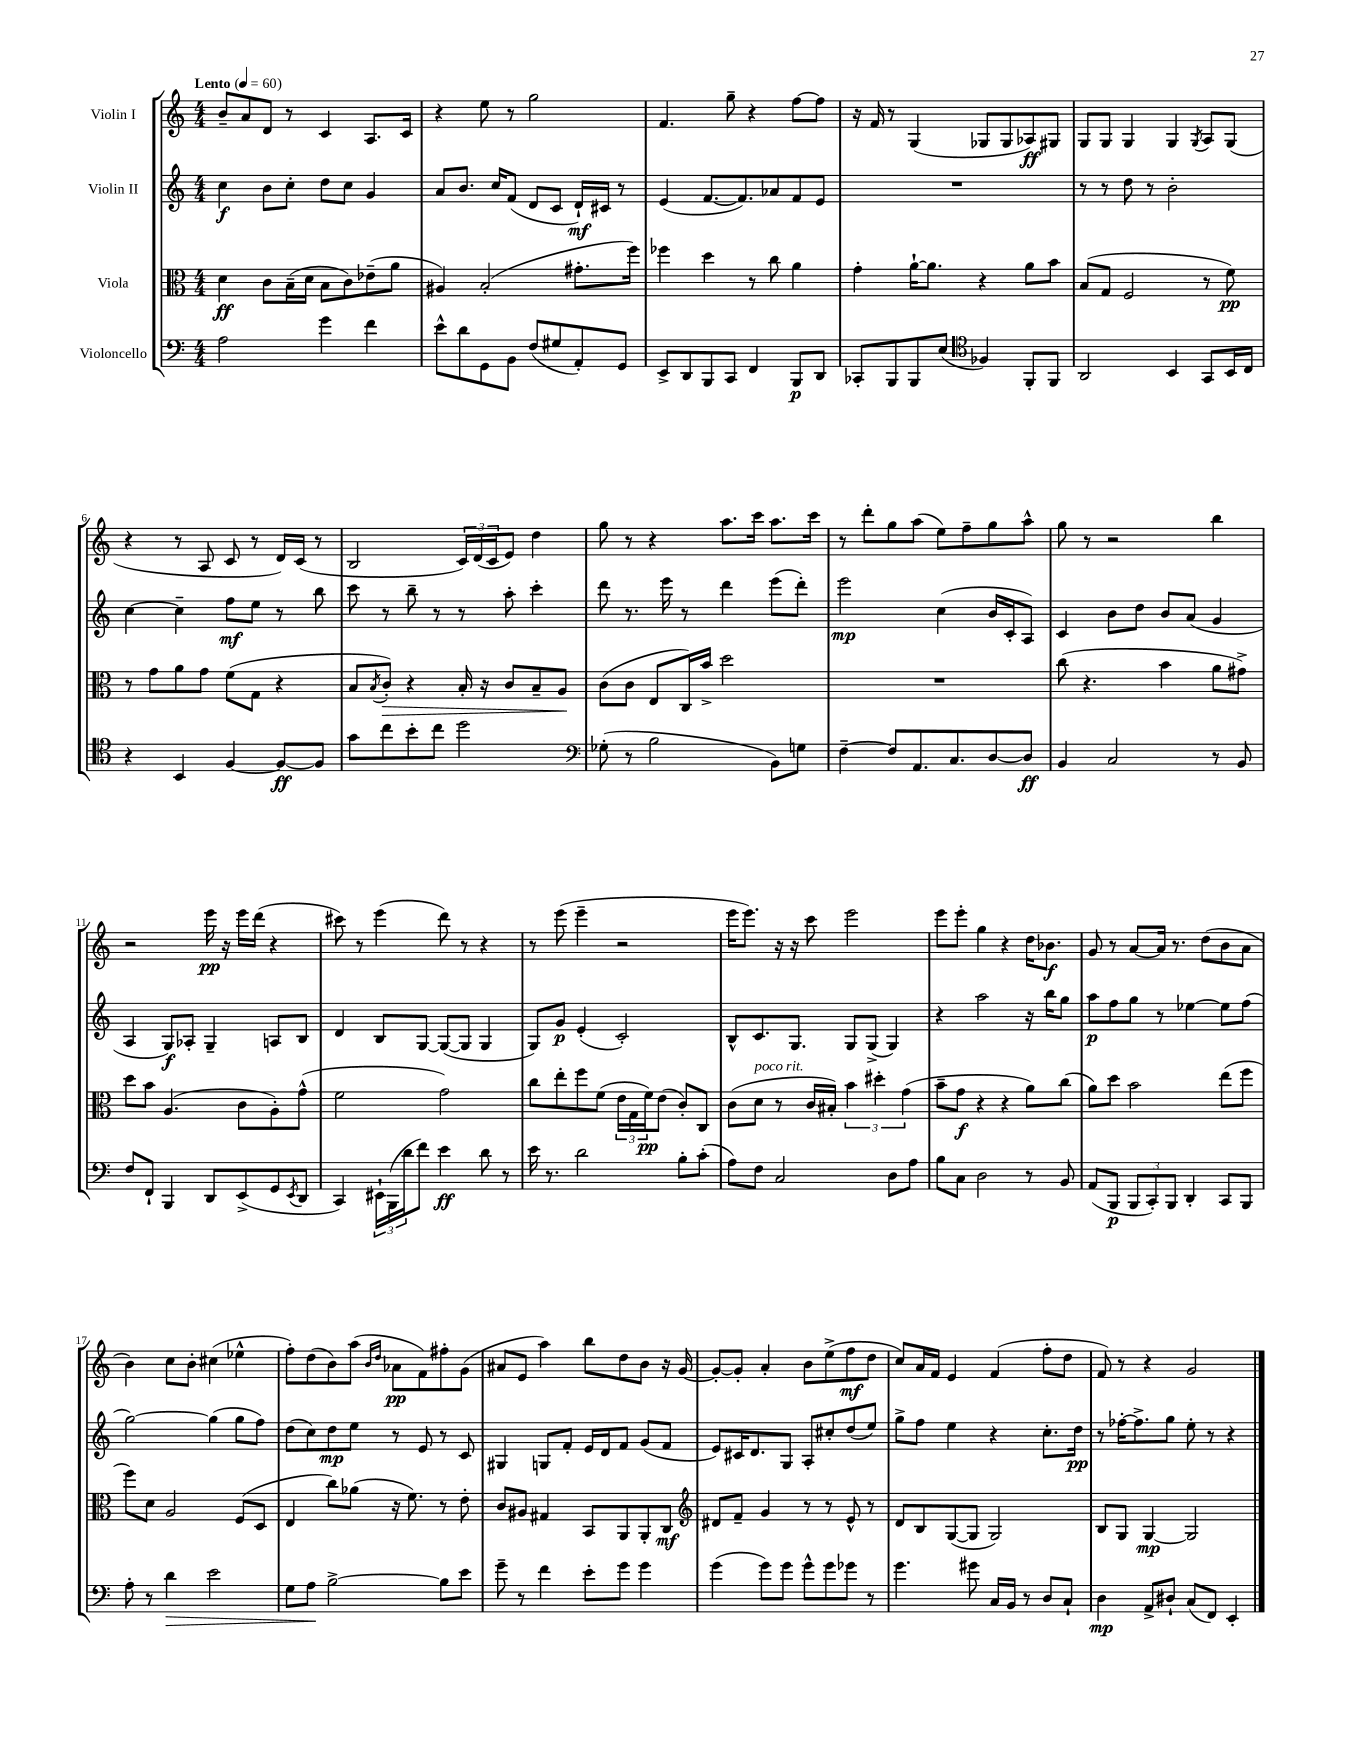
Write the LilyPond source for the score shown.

<<
\new StaffGroup <<
\new Staff = "s0" \with { instrumentName = "Violin I" } {
    \clef treble \key c \major \numericTimeSignature \time 4/4 \tempo "Lento" 4 = 60
    b'8-- a'8 d'8 r8 c'4 a8. c'16 |
    r4 e''8 r8 g''2 |
    f'4. g''8-- r4 f''8~ f''8 |
    r16 f'16 r8 g4( ges8 ges8 aes8\ff) gis8 |
    g8 g8 g4 g4 \acciaccatura { g8 } a8 g8( |
    r4 r8 a8 c'8 r8 d'16) c'16( r8 |
    b2 \tuplet 3/2 { c'16) d'16( c'16 } e'8) d''4 |
    g''8 r8 r4 a''8. c'''16 a''8. c'''16 |
    r8 d'''8-. g''8 a''8( e''8) f''8-- g''8 a''8-^ |
    g''8 r8 r2 b''4 |
    r2 e'''16\pp r16 e'''16 d'''16( r4 |
    cis'''8) r8 e'''4( d'''8) r8 r4 |
    r8 e'''8( e'''4-- r2 |
    e'''16 e'''8.) r16 r16 c'''8 e'''2 |
    e'''8 e'''8-. g''4 r4 d''16 bes'8.\f |
    g'8 r8 a'8~ a'16 r8. d''8( b'8 a'8 |
    b'4) c''8 b'8-. cis''4( ees''4-^ |
    f''8-.) d''8( b'8) a''8( \grace { b'16 d''16 } aes'8\pp f'8) fis''8-. g'8( |
    ais'8 e'8 a''4) b''8 d''8 b'8 r16 g'16~ |
    g'8~-. g'8-. a'4-. b'8 e''8->( f''8\mf d''8 |
    c''8) a'16 f'16 e'4 f'4( f''8-. d''8 |
    f'8) r8 r4 g'2 \bar "|." |
}
\new Staff = "s1" \with { instrumentName = "Violin II" } {
    \clef treble \key c \major \numericTimeSignature \time 4/4
    c''4\f b'8 c''8-. d''8 c''8 g'4 |
    a'8 b'8. c''16 f'8( d'8 c'8 d'16-!\mf) cis'16 r8 |
    e'4( f'8.~ f'8.) aes'8 f'8 e'8 |
    R1 |
    r8 r8 d''8 r8 b'2-. |
    c''4~ c''4-- f''8\mf e''8 r8 b''8 |
    c'''8 r8 b''8-- r8 r8 a''8-. c'''4-. |
    d'''8 r8. e'''16 r8 d'''4 e'''8( d'''8-.) |
    e'''2\mp c''4( b'16 c'16-. a8) |
    c'4 b'8 d''8 b'8 a'8( g'4 |
    a4 g8\f) aes8-. g4-- a8 b8 |
    d'4 b8 g8~ g8~( g8 g4 |
    g8) g'8\p e'4-.( c'2-.) |
    b8-^ c'8. g8. g8 g8->( g4) |
    r4 a''2 r16 b''16 g''8 |
    a''8\p f''8 g''8 r8 ees''4~ ees''8 f''8( |
    g''2~) g''4( g''8 f''8) |
    d''8( c''8) d''8\mp e''8 r8 e'8 r8 c'8 |
    gis4 g8 f'8-. e'16 d'16 f'8 g'8( f'8 |
    e'8) cis'16 d'8. g8 a8-. cis''8-. d''8( e''8) |
    g''8-> f''8 e''4 r4 c''8.-. d''16\pp |
    r8 fes''16~-. fes''8.-> g''8 e''8-. r8 r4 \bar "|." |
}
\new Staff = "s2" \with { instrumentName = "Viola" } {
    \clef alto \key c \major \numericTimeSignature \time 4/4
    d'4\ff c'8 b16--( d'16 b8 c'8) ees'8--( a'8 |
    ais4) b2-.( gis'8.-. f''16) |
    fes''4 d''4 r8 c''8 a'4 |
    g'4-. a'16~-! a'8. r4 a'8 b'8 |
    b8( g8 f2 r8 f'8\pp) |
    r8 g'8 a'8 g'8 f'8( g8 r4 |
    b8 \acciaccatura { b8 } c'8-.\>) r4 b16-. r16 c'8 b8-- a8\! |
    c'8( c'8 e8 c16) b'16-> d''2 |
    R1 |
    c''8( r4. b'4 a'8 gis'8->) |
    d''8 b'8 a4.( c'8 a8-.) g'8-^( |
    f'2 g'2) |
    c''8 e''8-. f''8 f'8( \tuplet 3/2 { e'16 g16 f'16\pp) } e'8( c'8-.) c8 |
    c'8( d'8^\markup { \italic "poco rit." } r8 c'16 bis16-.) \tuplet 3/2 { b'4 dis''4-. g'4( } |
    b'8-- g'8\f r4 r4 a'8) c''8( |
    a'8) d''8 b'2 e''8( f''8 |
    f''8) d'8 a2 f8( d8 |
    e4 c''8) aes'8( r16 f'8.) r8 e'8-. |
    c'8 ais8 gis4 b,8 a,8 a,8-. c8\mf |
    \clef treble dis'8 f'8-- g'4 r8 r8 e'8-^ r8 |
    d'8 b8 g8~( g8 g2) |
    b8 g8 g4~\mp g2 \bar "|." |
}
\new Staff = "s3" \with { instrumentName = "Violoncello" } {
    \clef bass \key c \major \numericTimeSignature \time 4/4
    a2 g'4 f'4 |
    e'8-^ d'8 g,8 b,8 f8( gis8 a,8-.) g,8 |
    e,8-> d,8 b,,8 c,8 f,4 b,,8\p d,8 |
    ces,8-. b,,8 b,,8 e8( \clef tenor fes4) f,8-. f,8 |
    a,2 b,4 g,8 b,16 c16 |
    r4 b,4 f4~ f8~\ff f8 |
    g'8 c''8 b'8-. c''8 d''2 |
    \clef bass ges8-.( r8 b2 b,8) g8 |
    f4~-- f8 a,8. c8. d8~ d8\ff |
    b,4 c2 r8 b,8 |
    f8 f,8-! b,,4 d,8 e,8->( g,8 \acciaccatura { e,8 } d,8 |
    c,4) \tuplet 3/2 { eis,16-! b,,16( d'16 } f'8) e'4\ff d'8 r8 |
    e'16 r8. d'2 b8-. c'8-.( |
    a8) f8 c2 d8 a8 |
    b8 c8 d2 r8 b,8 |
    a,8( b,,8\p \tuplet 3/2 { b,,8 c,8-.) b,,8 } d,4-. c,8 b,,8 |
    a8-. r8 d'4\> e'2 |
    g8 a8\! b2~-> b8 e'8 |
    g'8-- r8 f'4 e'8-. g'8 g'4 |
    g'4( g'8) g'8 g'8-^ g'8 ges'8 r8 |
    g'4. gis'8 c16 b,16 r8 d8 c8-! |
    d4\mp a,8-> dis8-! c8( f,8) e,4-. \bar "|." |
}
>>
>>
